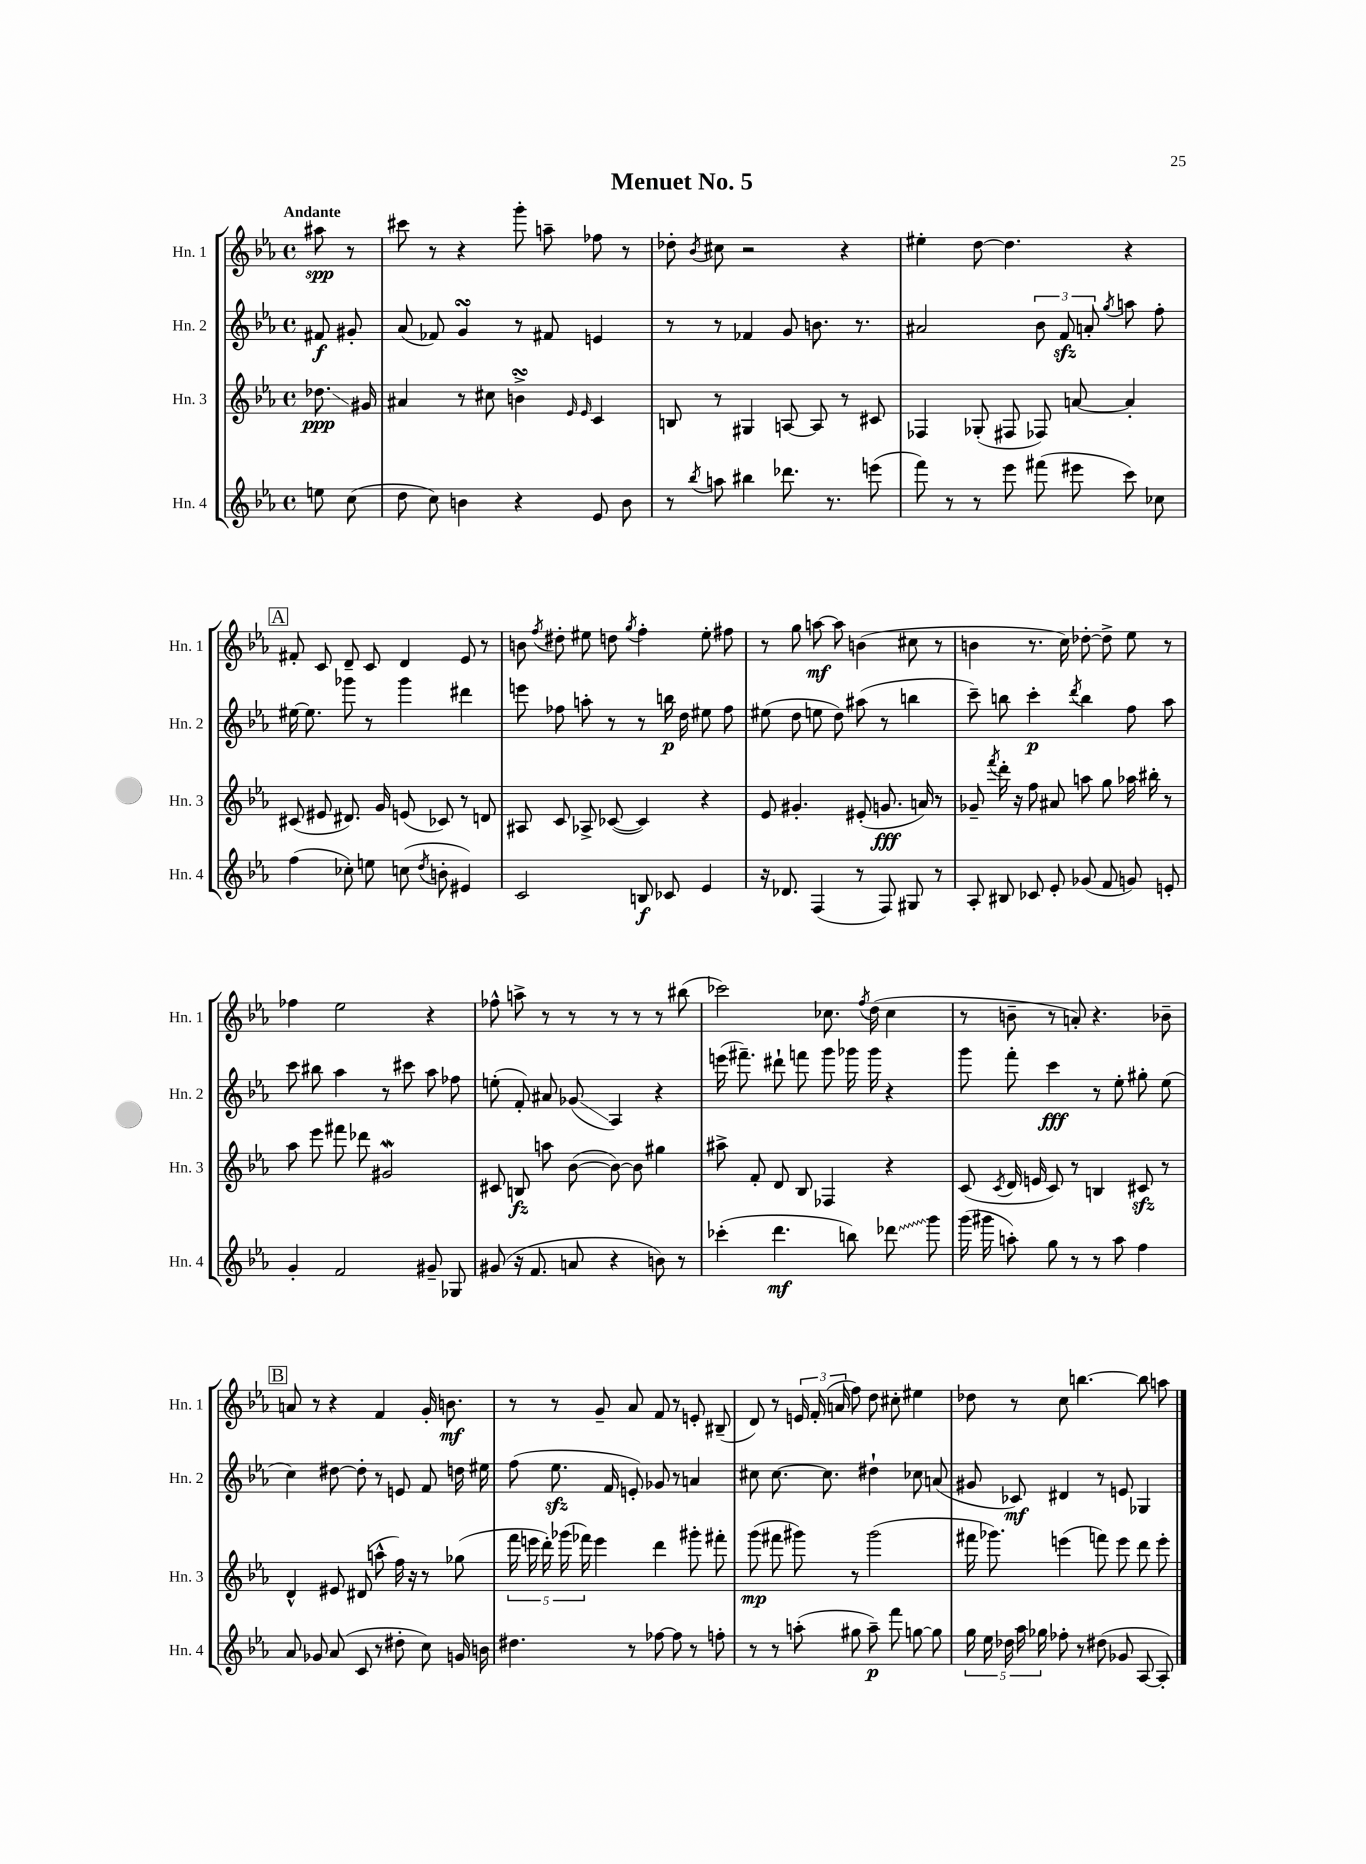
\header { title = "Menuet No. 5" }
<<
\new StaffGroup <<
\new Staff = "s0" \with { instrumentName = "Hn. 1" shortInstrumentName = "Hn. 1" } {
    \clef treble \key ees \major \defaultTimeSignature \time 4/4 \partial 4 \tempo "Andante"
    \autoBeamOff ais''8\spp r8 |
    cis'''8 r8 r4 g'''8-. a''8-- fes''8 r8 |
    des''8-. \acciaccatura { bes'8 } cis''8 r2 r4 |
    eis''4-. d''8~ d''4. r4 |
    \mark \markup { \box "A" } fis'8-. c'8 d'8-- c'8 d'4 ees'8 r8 |
    b'8 \acciaccatura { f''8 } dis''8-. eis''8 d''8 \acciaccatura { g''8 } f''4-. eis''8-. fis''8 |
    r8 g''8 a''8~\mf a''8 b'4( cis''8 r8 |
    b'4 r8. c''16) des''8~-. des''8-> ees''8 r8 |
    fes''4 ees''2 r4 |
    fes''8-^ a''8-> r8 r8 r8 r8 r8 bis''8( |
    ces'''2) ces''8. \acciaccatura { f''8 } d''16( ces''4 |
    r8 b'8-- r8 a'8-.) r4. bes'8-- |
    \mark \markup { \box "B" } a'8 r8 r4 f'4 g'16-. b'8.\mf |
    r8 r8 g'8-- aes'8 f'8 r8 e'8-. bis8--( |
    d'8) r8 \tuplet 3/2 { e'16 f'16-.( a'16 } f''8) d''8 cis''8-. eis''4 |
    des''8 r8 c''8 b''4.~ b''8 a''8 \bar "|." |
}
\new Staff = "s1" \with { instrumentName = "Hn. 2" shortInstrumentName = "Hn. 2" } {
    \clef treble \key ees \major \defaultTimeSignature \time 4/4 \partial 4
    \autoBeamOff fis'8\f gis'8-. |
    aes'8( fes'8) g'4\turn r8 fis'8 e'4 |
    r8 r8 fes'4 g'8 b'8. r8. |
    ais'2 \tuplet 3/2 { bes'8 f'8\sfz a'8-. } \acciaccatura { g''8 } a''8 f''8-. |
    \mark \markup { \box "A" } eis''16~ eis''8. ges'''8 r8 ges'''4 dis'''4 |
    e'''8 fes''8 a''8-. r8 r8 b''16\p d''16 eis''8 fes''8 |
    eis''8( d''8 e''8 d''8) ais''8( r8 b''4 |
    c'''8--) b''8 c'''4-.\p \acciaccatura { d'''8 } b''4 f''8 aes''8 |
    c'''8 bis''8 aes''4 r8 cis'''8 aes''8 fes''8 |
    e''8-.( f'8-.) ais'8 ges'8\glissando( aes4) r4 |
    e'''16( fis'''8.--) dis'''8-! f'''8 g'''8 ges'''16 ges'''16 r4 |
    g'''8 f'''8-. c'''4\fff r8 ees''8-. gis''8-. ees''8( |
    \mark \markup { \box "B" } c''4) dis''8~ dis''8-. r8 e'8 f'8 d''16 eis''16 |
    f''8( ees''8.\sfz f'16 e'8-.) ges'8 r8 a'4 |
    cis''8 cis''8.~ cis''8. dis''4-! ces''8 a'8( |
    gis'8 ces'8\mf) dis'4 r8 e'8 ges4 \bar "|." |
}
\new Staff = "s2" \with { instrumentName = "Hn. 3" shortInstrumentName = "Hn. 3" } {
    \clef treble \key ees \major \defaultTimeSignature \time 4/4 \partial 4
    \autoBeamOff des''8.\glissando\ppp gis'16 |
    ais'4 r8 cis''8 b'4->\turn \grace { ees'16 ees'16 } c'4 |
    b8 r8 gis4 a8~ a8 r8 cis'8 |
    fes4 ges8-.( fis8 fes8) a'8~ a'4-. |
    \mark \markup { \box "A" } cis'8( eis'8 dis'8.) g'16 e'8( ces'8) r8 d'8 |
    ais8 c'8 aes8-> ces'8~( ces'4) r4 |
    ees'8 gis'4.-. eis'8-.( g'8.\fff a'16) r8 |
    ges'8-- \acciaccatura { f'''8 } d'''16-. r16 f''8 ais'8 a''8 g''8 aes''16 bis''16-. r8 |
    aes''8 ees'''8 fis'''8 des'''8 gis'2\mordent |
    cis'8 b8\fz a''8 bes'8~( bes'8~) bes'8 gis''4 |
    ais''8-> f'8-. d'8 bes8 fes4 r4 |
    c'8( \acciaccatura { c'8 } d'16 e'16 c'8) r8 b4 cis'8\sfz r8 |
    \mark \markup { \box "B" } d'4-^ eis'8 dis'8( a''8-^ f''16) r16 r8 ges''8( |
    \tuplet 5/4 { f'''16 e'''16 d'''16-.) ges'''16( fes'''16) } e'''4 d'''4 gis'''8-. fis'''8-. |
    g'''8\mp( fis'''8 gis'''8) r8 gis'''2( |
    fis'''16 ges'''8.) e'''4( f'''8) e'''8 d'''8 e'''8-. \bar "|." |
}
\new Staff = "s3" \with { instrumentName = "Hn. 4" shortInstrumentName = "Hn. 4" } {
    \clef treble \key ees \major \defaultTimeSignature \time 4/4 \partial 4
    \autoBeamOff e''8 c''8( |
    d''8 c''8) b'4 r4 ees'8 b'8 |
    r8 \acciaccatura { bes''8 } a''8 bis''4 des'''8. r8. e'''8( |
    f'''8) r8 r8 ees'''8 fis'''8( eis'''8 c'''8) ces''8 |
    \mark \markup { \box "A" } f''4( ces''8-.) e''8 c''8( \acciaccatura { d''8 } b'8-. eis'4) |
    c'2 b8\f ces'8 ees'4 |
    r16 des'8. f4( r8 f8) gis8 r8 |
    aes8-. bis8 ces'8 ees'8-. ges'8( f'8 g'8) e'8-. |
    g'4-. f'2 gis'8-- ges8 |
    gis'8( r16 f'8. a'8 r4 b'8) r8 |
    ces'''4-.( d'''4.\mf b''8) \once \override Glissando.style = #'zigzag des'''8\glissando g'''8 |
    g'''16( gis'''16 a''8-.) g''8 r8 r8 a''8 f''4 |
    \mark \markup { \box "B" } aes'8 ges'8 aes'8( c'8 r8 dis''8-. c''8) g'16 b'16 |
    dis''4. r8 fes''8~ fes''8 r8 f''8-. |
    r8 r8 a''8-.( gis''8 a''8--\p) f'''8 g''8~ g''8 |
    \tuplet 5/4 { g''16 ees''16 des''16 aes''16 ges''16 } fes''8-. r8 dis''8( ges'8 aes8~ aes8-.) \bar "|." |
}
>>
>>
\layout { \context { \Score \remove "Bar_number_engraver" } }
